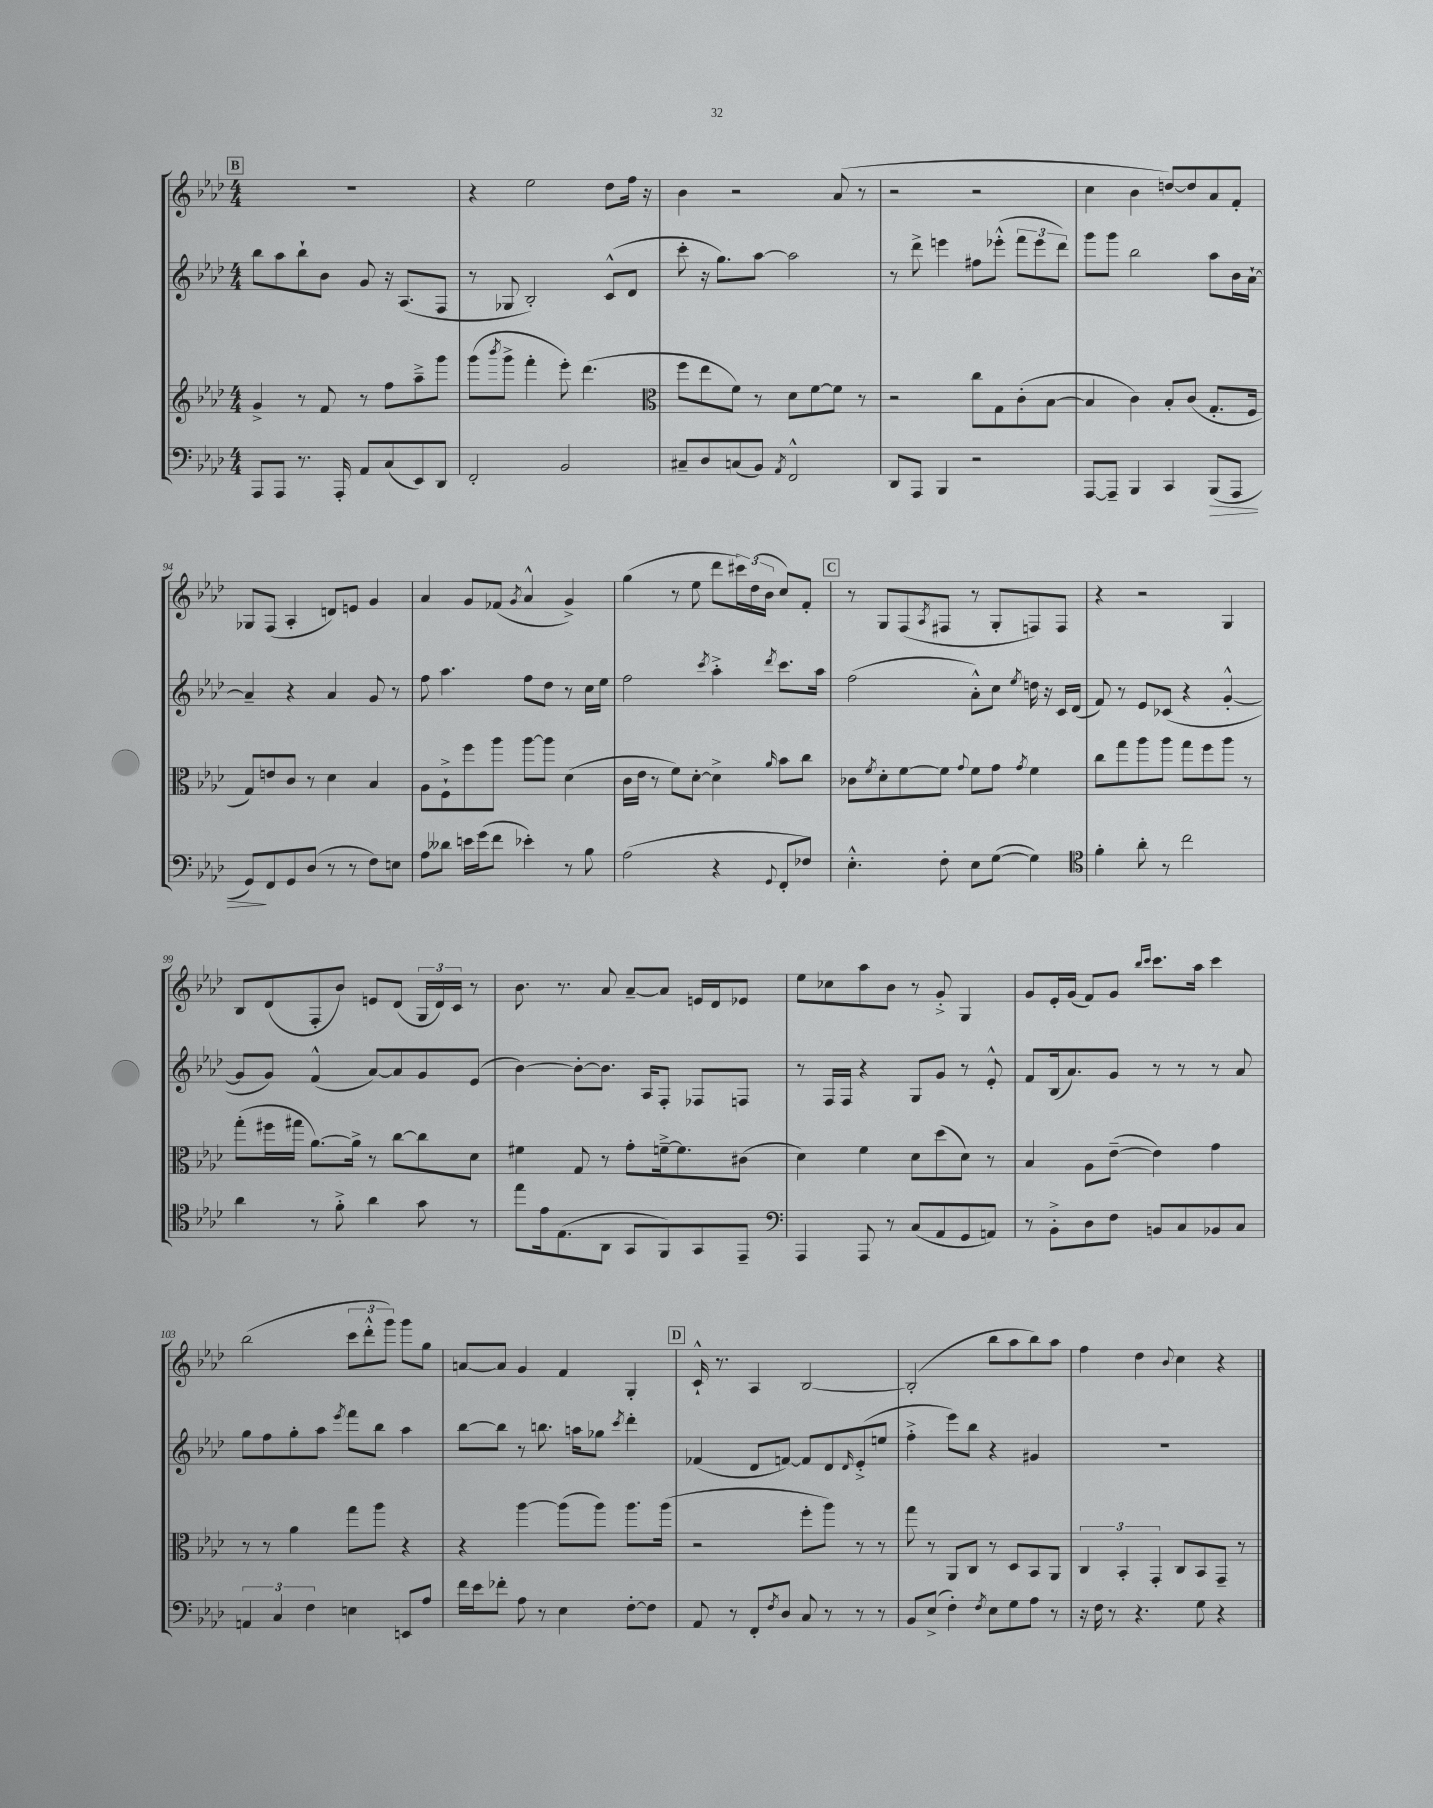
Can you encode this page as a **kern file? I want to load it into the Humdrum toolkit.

**kern	**kern	**kern	**kern
*staff4	*staff3	*staff2	*staff1
*clefF4	*clefG2	*clefG2	*clefG2
*k[b-e-a-d-]	*k[b-e-a-d-]	*k[b-e-a-d-]	*k[b-e-a-d-]
*M4/4	*M4/4	*M4/4	*M4/4
8AAA-	4g^	8bb-	1r
8AAA-	.	8aa-	.
8.r	8r	8bb-`	.
.	8f	8b-	.
16AAA-'	.	.	.
8AA-	8r	8g	.
(8C	8ff	16r	.
.	.	(8.A-	.
8EE-)	8aa-~^	.	.
8DD-	8ggg	8F	.
=	=	=	=
2FF'	(8ggg	8r	4r
.	8qbbb-	.	.
.	8ggg^	8G-	.
.	4fff'	2B-')	2ee-
2BB-	8eee-')	.	.
.	(4.ddd-	.	.
.	.	(8c^^	8dd-
.	.	8d-	16ff
.	.	.	16r
=	=	=	=
*	*clefC3	*	*
8C#~	8ff	8ccc'	4b-
8D-	8ee-	16r	.
.	.	8.gg)	.
(8C	8f)	.	2r
8BB-)	8r	[8aa-	.
8qAA-	.	.	.
2FF^^	8d-	2aa-]	.
.	[8f	.	.
.	8f]	.	(8a-
.	8r	.	8r
=	=	=	=
8DD-	2r	8r	2r
8AAA-	.	8ddd-^	.
4BBB-	.	4eee	.
2r	8cc	8ff#	2r
.	8G	(8eee-'^^	.
.	(8c'	12fff	.
.	.	12eee-	.
.	[8B-	.	.
.	.	12ddd-)	.
=	=	=	=
[8AAA-	4B-]	8ggg	4cc
8AAA-~]	.	8ggg	.
4BBB-	4c)	2bb-	4b-
4CC	8B-'	.	[8dd)
.	(8c	.	8dd]
(8BBB-	8.G'	8aa-	8a-
8AAA-	.	16b-	8f'
.	16F	[16a-`	.
=	=	=	=
8GG)	8G)	4a-~]	8G-
8FF	8e	.	(8F
8GG	8c	4r	4A-'
(8D-	8r	.	.
8r	4d-	4a-	8d)
8r	.	.	8e
8F)	4B-	8g	4g
8E	.	8r	.
=	=	=	=
8A-	8A-	8ff	4a-
8d--	8F`^	4.aa-	.
16e	8ff	.	8g
(16g	.	.	.
8f	8aa-	.	(8f-
.	.	.	8qg
4e-')	[8aa-	8ff	4a-^^
.	8aa-]	8dd-	.
8r	(4d-	8r	4g^)
8B-	.	16cc	.
.	.	16ee-	.
=	=	=	=
(2A-	16c	2ff	(4gg
.	16e-	.	.
.	8r	.	.
.	8f)	.	8r
.	[8d-'	.	8ee-
.	.	8qccc	.
4r	4d-^]	4aa-'^	8ddd-
.	.	.	24ccc#)
.	.	.	(24dd-
.	.	.	24b-
8qqGG	16qqa-	8qddd-	.
8FF'	8b-	8.ccc	8cc)
8F-)	8cc	.	8f'
.	.	16aa-	.
=	=	=	=
4.E-'^^	8c-	(2ff	8r
.	8qf	.	.
.	8d-'	.	8G
.	[8f	.	(8F
.	.	.	8qA-
8F'	8f]	.	8F#
.	8qqg	.	.
8E-	8f	8a-'^^)	8r
([8G	8g	8cc	8G'
.	8qg	8qee-	.
4G])	4f	16dd	8F)
.	.	16r	.
.	.	16c	8F
.	.	(16d-	.
=	=	=	=
*clefC4	*	*	*
4f'	8cc	8f)	4r
.	8gg	8r	.
8a-'	8aa-	8e-	2r
8r	8aa-	(8c-	.
2cc	8gg	4r	.
.	8ff	.	.
.	8aa-	[4g'^^	4G
.	8r	.	.
=	=	=	=
4a-	(8gg'	8g]	8B-
.	16ff#	8g)	(8d-
.	16gg#	.	.
8r	[8.a-)	(4f^^	8F'
8f'^	.	.	8b-)
.	16a-^]	.	.
4a-	8r	[8a-)	8e
.	[8cc	8a-]	(8d-
8g	8cc]	8g	24G
.	.	.	24d-)
.	.	.	24c
8r	8d-	(8e-	8r
=	=	=	=
8ee-	4f#	[4b-)	8.b-
16e-	.	.	.
(8.E-	.	.	8.r
.	8G	8b-'_	.
8AA-	8r	8.b-]	8a-
8GG	8g'	.	[8a-~
.	.	16A-	.
8FF)	[16f~^	8F'	8a-]
.	8.f]	.	.
8GG	.	8F-	16e
.	.	.	16d-
8EE-~	(8c#	8F	8e-
=	=	=	=
*clefF4	*	*	*
4AAA-	4d-)	8r	8ee-
.	.	16F	8cc-
.	.	16F	.
8AAA-	4f	4r	8aa-
8r	.	.	8b-
(8C	8d-	8G	8r
8AA-	(8dd-	8g	8g'^
8GG	8d-)	8r	4G
8AA)	8r	8e-'^^	.
=	=	=	=
8r	4B-	8f	8g
8BB-'^	.	(16B-	16e-'
.	.	8.a-)	(16g
8D-	8A-	.	8f)
8F	([8e-~	8g	8g
.	.	.	16qqbb-
.	.	.	16qqccc
8BB	4e-])	8r	8.ccc
8C	.	8r	.
.	.	.	16aa-
8BB-	4g	8r	4ccc
8C	.	8a-	.
=	=	=	=
6AA	8r	8gg	(2bb-
.	8r	8ff	.
6C	.	.	.
.	4a-	8gg'	.
6F	.	.	.
.	.	8aa-	.
.	.	8qeee-	.
4E	8gg	8fff	12ccc
.	.	.	12ddd-'^^
.	8aa-	8bb-	.
.	.	.	12ggg)
8EE	4r	4aa-	8ggg
8A-	.	.	8gg
=	=	=	=
16f	4r	[8bb-	[8a
16e-	.	.	.
8f-'	.	8bb-]	8a]
8A-	[4aa-	8r	4g
8r	.	8.bb	.
4E-	(8aa-]	.	4f
.	.	16aa	.
.	8aa-)	8gg-	.
.	.	8qccc	.
[8F'	8.aa-	4ddd-'	4G'
8F]	.	.	.
.	(16aa-	.	.
=	=	=	=
8AA-	2r	(4f-	16c`^^
.	.	.	8.r
8r	.	.	.
8FF'	.	8d-	4A-
8qF	.	.	.
8D-	.	[8f)	.
8C	8ff'	8f]	[2B-
8r	8aa-)	8d-	.
.	.	16qqd-	.
8r	8r	(8e-'^	.
8r	8r	8ee	.
=	=	=	=
8BB-	8gg	4ff'^	(2B-']
(8E-^	8r	.	.
4F')	8AA-	8eee-)	.
.	8C	8bb-	.
8qF	.	.	.
8E-	8r	4r	8bb-
8G	8D-	.	8aa-
8A-	8BB-	4g#	8bb-)
8r	8AA-	.	8aa-
=	=	=	=
16r	6C	1r	4ff
16F	.	.	.
8r	.	.	.
.	6BB-'	.	.
4.r	.	.	4dd-
.	6GG'	.	.
.	.	.	8qqb-
.	8C	.	4cc
8G	8BB-	.	.
4r	8GG~	.	4r
.	8r	.	.
==	==	==	==
*-	*-	*-	*-
